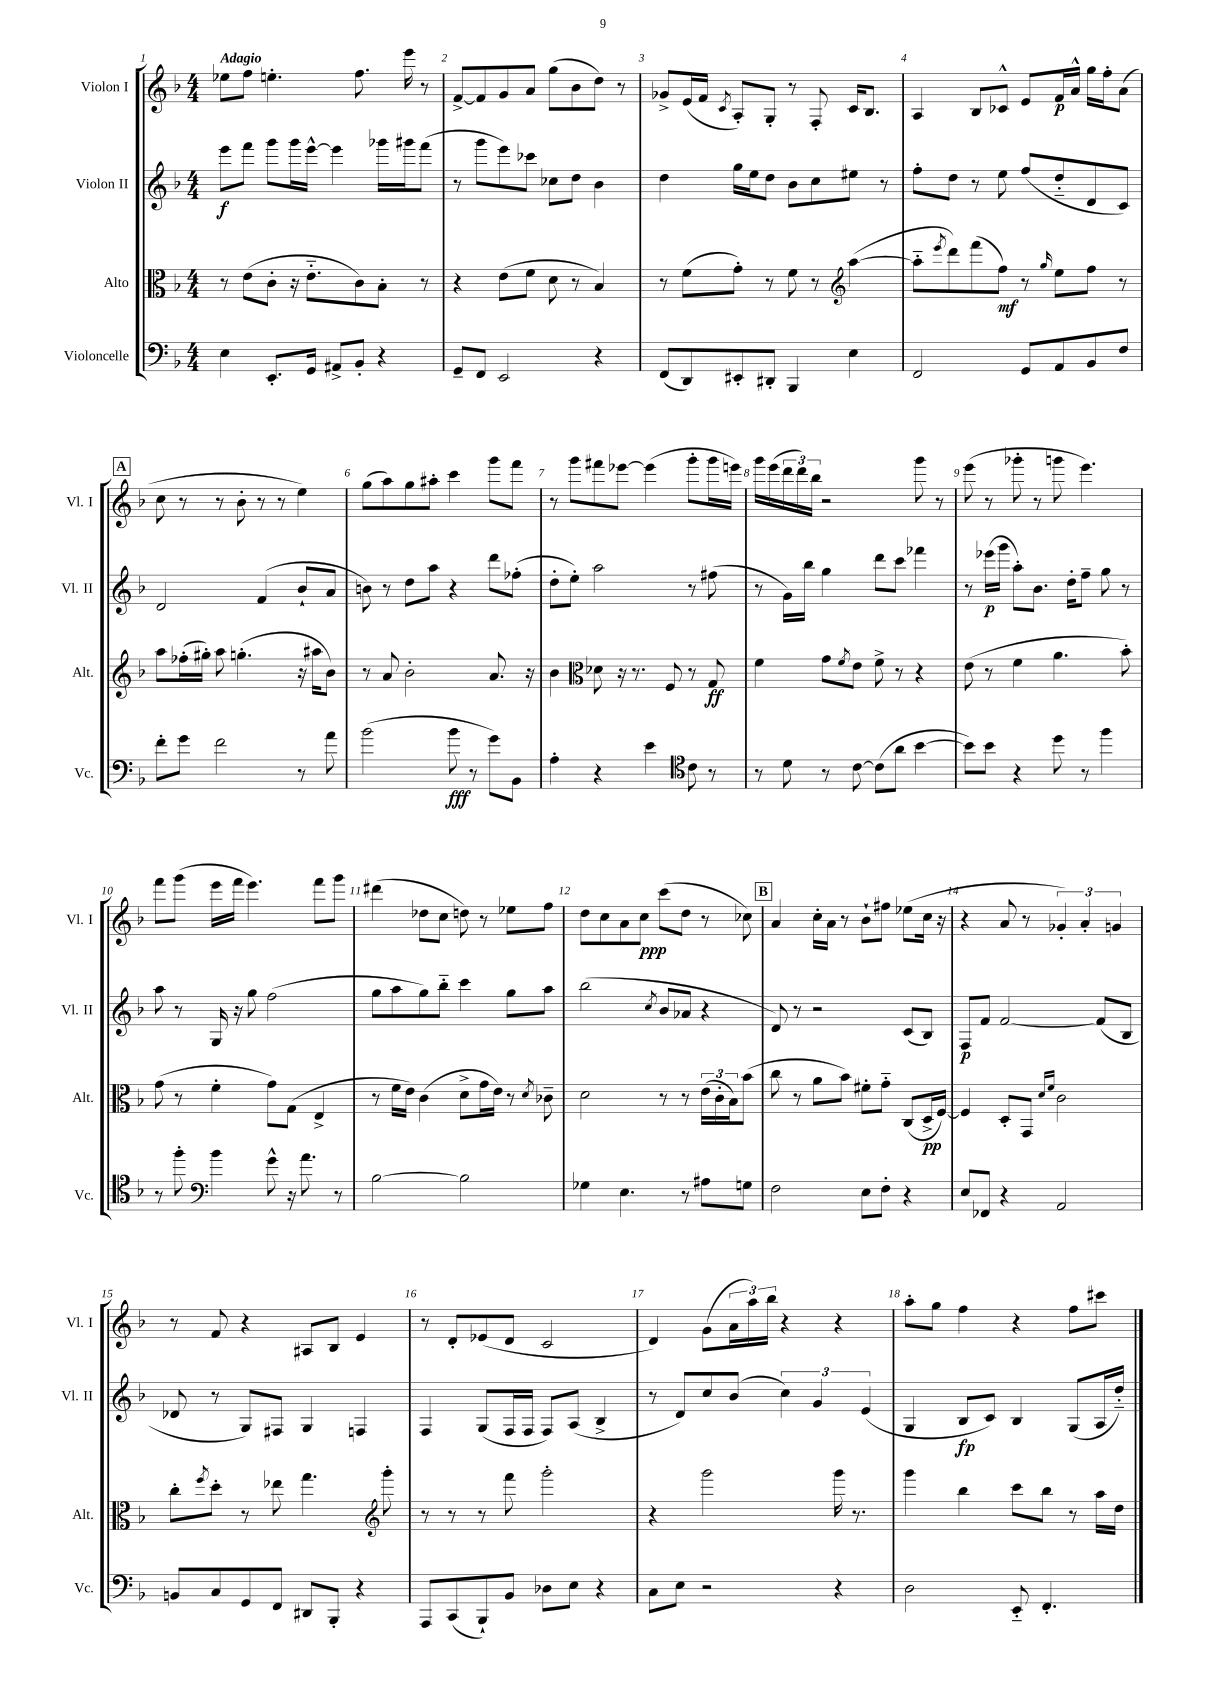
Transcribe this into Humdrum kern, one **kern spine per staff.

**kern	**kern	**kern	**kern
*staff4	*staff3	*staff2	*staff1
*clefF4	*clefC3	*clefG2	*clefG2
*k[b-]	*k[b-]	*k[b-]	*k[b-]
*M4/4	*M4/4	*M4/4	*M4/4
4E	8r	8eee	8ee-
.	(8e	8fff	8ff
8.EE'	8c'	8ggg	4.ee'
.	16r	16ggg	.
16GG	8.e'~	[16eee^^	.
8AA#^	.	4eee]	.
8BB-'	8c)	.	8.ff
4r	8B-'	16ggg-	.
.	.	16ggg#	16eee
.	8r	(8fff	8r
=	=	=	=
8GG~	4r	8r	[8f^
8FF	.	8ggg	8f]
2EE	(8e	8eee)	8g
.	8f	8ccc-	8a
.	8d	8cc-	(8gg
.	8r	8dd	8b-
4r	4B-)	4b-	8dd)
.	.	.	8r
=	=	=	=
(8FF	8r	4dd	8g-^
8DD)	(8f	.	(16e
.	.	.	16f
.	.	.	8qc
8EE#'	8g')	16gg	8A')
.	.	16ee	.
8DD#'	8r	8dd	8G'
4BBB-	8f	8b-	8r
.	8r	8cc	8F'
*	*clefG2	*	*
4E	([4aa	8ee#	16c
.	.	.	8.B-
.	.	8r	.
=	=	=	=
2FF	8aa'~]	8ff'	4A
.	8qeee	.	.
.	8ddd)	8dd	.
.	(8fff	8r	8B-
.	8ff)	8ee	8c-^^
8GG	8r	(8ff	8e
.	16qqgg	.	.
8AA	8ee	8dd'~	16f
.	.	.	16a^^
8BB-	8ff	8d	16gg
.	.	.	16ff'
8F	8r	8c)	(8a
=	=	=	=
8f'	8aa	2d	8cc
8g	(16ff-'	.	8r
.	16gg#')	.	.
2f	8aa	.	8r
.	(4.gg'	.	8b-'
.	.	(4f	8r
.	.	.	8r
8r	16r	8b-`	4ee)
.	16aa#	.	.
8a	8b-)	8a	.
=	=	=	=
(2b-	8r	8b)	(8gg
.	8a	8r	8aa)
.	2b-'	8dd	8gg
.	.	8aa	8aa#'
8b-	.	4r	4ccc
8r	.	.	.
8g)	8.a	8ddd	8ggg
8BB-	.	(8ff-'	8fff
.	16r	.	.
=	=	=	=
4A'	4b-	8dd'	8r
.	.	8ee')	8ggg
*	*clefC3	*	*
4r	8d-	2aa	8fff#
.	16r	.	[8eee-
.	8.r	.	.
4e	.	.	(4eee-]
.	8F	.	.
*clefC4	*	*	*
8c	8r	8r	8ggg'
8r	8G	(8ff#	16ggg
.	.	.	16eee)
=	=	=	=
8r	4f	8r	16ggg
.	.	.	(16eee
8d	.	16g)	24ddd
.	.	.	24ddd)
.	.	16bb-	.
.	.	.	24bb-
8r	8g	4gg	2r
.	8qf	.	.
[8c	8e	.	.
(8c]	8f^	8ddd	.
8a	8r	8ccc	.
[4b-	4r	4fff-	8ggg
.	.	.	8r
=	=	=	=
8b-])	(8e	8r	(8eee
8b-	8r	(16eee-	8r
.	.	16ggg	.
4r	4f	8aa')	8ggg-'
.	.	8.b-	8r
8dd	4.a	.	8ggg
.	.	16dd'	.
8r	.	8ff~	4.eee)
4ff	.	8gg	.
.	8b-')	8r	.
=	=	=	=
8r	(8g	8aa	8fff
8ff'	8r	8r	(8ggg
*clefF4	*	*	*
4b-	4f'	16G	16eee
.	.	16r	16fff
.	.	8gg	4.eee)
8g^^	8g)	(2ff	.
16r	(8G	.	.
8.a	.	.	.
.	4E^	.	8fff
8r	.	.	8ggg
=	=	=	=
[2B-	8r	8gg	(4ddd#
.	16f	8aa	.
.	16e)	.	.
.	(4c	8gg)	8dd-
.	.	8bb-'~	8cc
2B-]	8d^	4ccc	8dd)
.	16g	.	8r
.	16e)	.	.
.	8r	8gg	8ee-
.	8qd	.	.
.	8c-~	8aa	8ff
=	=	=	=
4G-	2d	(2bb-	8dd
.	.	.	8cc
4.E	.	.	8a
.	.	.	8cc
.	.	8qcc	.
.	8r	8b-	(8ccc
8r	8r	8a-	8dd
8A#	(24e	4r	8r
.	24c'	.	.
.	24B-)	.	.
8G	(8b-	.	8cc-)
=	=	=	=
2F	8cc	8d)	4a
.	8r	8r	.
.	8a	2r	16cc'
.	.	.	16a
.	8b-)	.	8r
8E	8f#'	.	8b-`
8F'	8g'~	.	8ff#
4r	(8C	(8c	(8ee-
.	16D^	8B-)	16cc
.	[16F)	.	16r
=	=	=	=
8E	4F]	8F	4r
8FF-	.	8f	.
4r	8D'	[2f	8a
.	8GG	.	8r
.	16qqd	.	.
.	16qqf	.	.
2AA	2c	.	6g-')
.	.	.	6a'
.	.	(8f]	.
.	.	.	6g
.	.	8B-	.
=	=	=	=
8BB	8cc'	8d-	8r
.	8qff	.	.
8C	8dd'	8r	8f
8GG	8r	8G)	4r
8FF	8ee-	8F#	.
8DD#	4.gg	4G	8A#
8BBB-'	.	.	8B-
4r	.	4F	4e
*	*clefG2	*	*
.	8ggg'	.	.
=	=	=	=
8AAA	8r	4F	8r
(8CC	8r	.	8d'
8BBB-`)	8r	(8G	(8e-
8BB-	8fff	16F	8d
.	.	16F	.
8D-	2ggg'	8F)	2c
8E	.	(8A	.
4r	.	4B-^	.
=	=	=	=
8C	4r	8r	4d)
8E	.	8d)	.
2r	2ggg	8cc	(8g
.	.	(8b-	24a
.	.	.	24aa)
.	.	.	24bb-
.	.	6cc)	4r
.	.	6g	.
4r	16ggg	.	4r
.	8.r	.	.
.	.	(6e	.
=	=	=	=
2D	4ggg	4G	8aa'
.	.	.	8gg
.	4bb-	8B-	4ff
.	.	8c)	.
8EE'~	8ccc	4B-	4r
4.FF'	8bb-	.	.
.	8r	(8G	8ff
.	16aa	16A	8ccc#
.	16dd	16dd'~)	.
==	==	==	==
*-	*-	*-	*-
